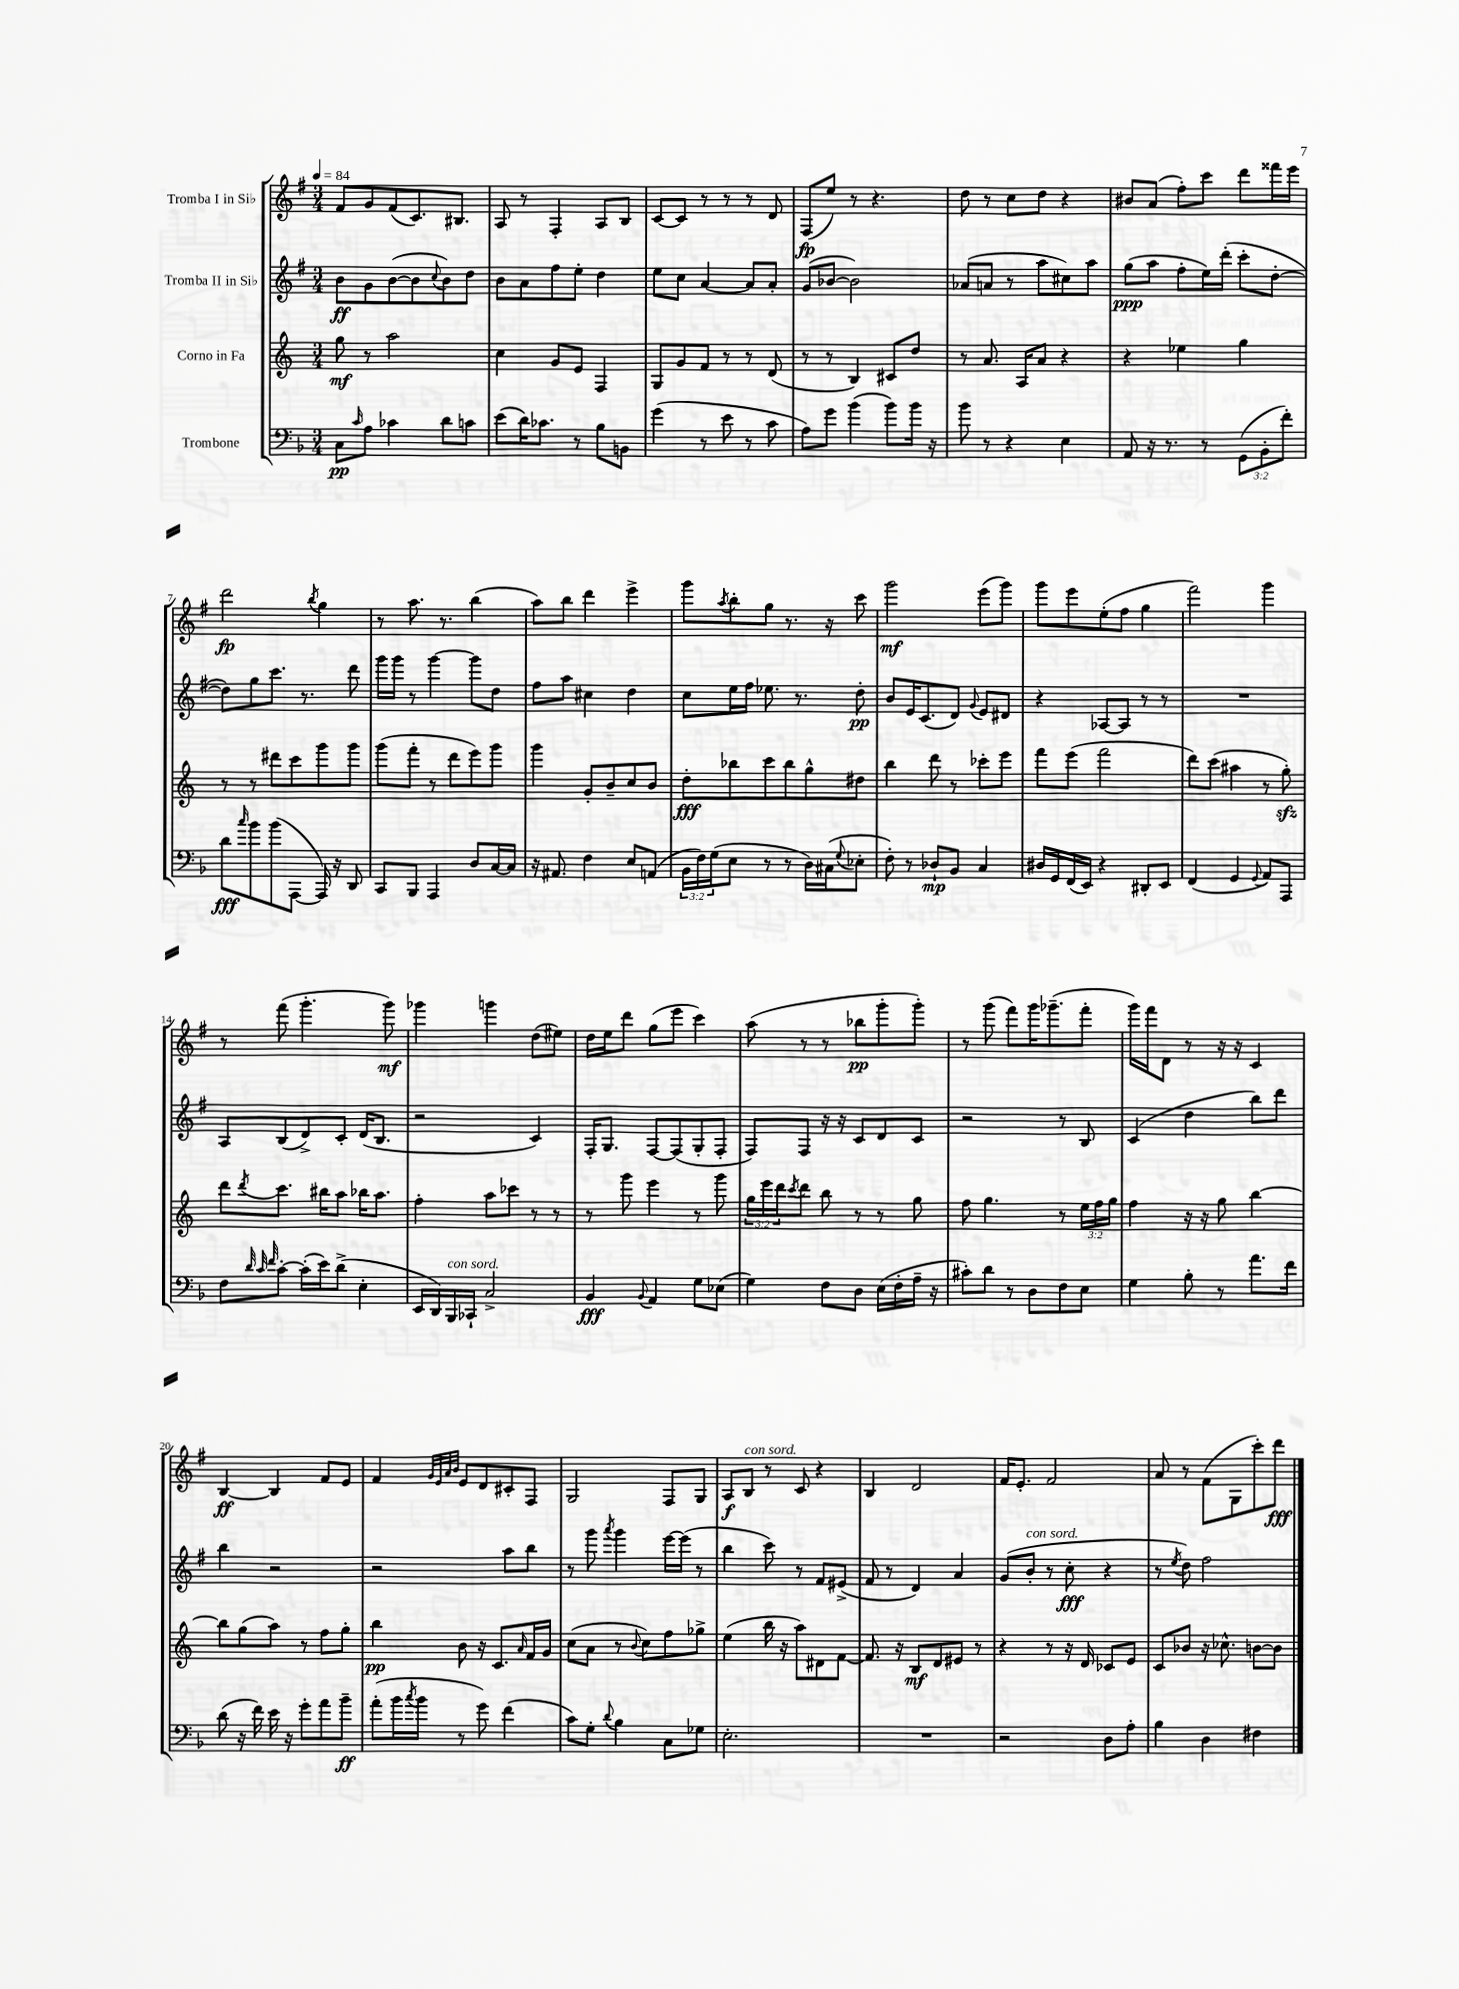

**kern	**kern	**kern	**kern
*staff4	*staff3	*staff2	*staff1
*clefF4	*clefG2	*clefG2	*clefG2
*k[b-]	*k[]	*k[f#]	*k[f#]
*M3/4	*M3/4	*M3/4	*M3/4
*MM84	*MM84	*MM84	*MM84
8C	8gg	8b	8f#
16qqc	.	.	.
8A	8r	8g	8g
4c-	2aa	([8b	(8f#
.	.	8b]	8.c)
.	.	8qqcc	.
8d	.	8b)	.
.	.	.	8.B#
8c	.	8dd	.
=	=	=	=
(8e	4cc	8b	8A
16d)	.	8a	8r
8.c-	.	.	.
.	8g	8ff#	4F#'
8r	8e	8ee'	.
8B-	4F	4dd	8A
8BB	.	.	8B
=	=	=	=
(4g	8G	8ee	[8c
.	8g	8cc	8c]
8r	8f	[4a	8r
8e	8r	.	8r
8r	8r	8a]	8r
8c	(8d	8a'	8d
=	=	=	=
8A)	8r	(8g	(8F#
8g	8r	[8b-	8ee)
(4b-	4B)	2b-])	8r
.	.	.	4.r
8b-)	8c#	.	.
16b-	8dd	.	.
16r	.	.	.
=	=	=	=
8b-	8r	(8a-	8dd
8r	8.a	8a	8r
4r	.	8r	8cc
.	16A	.	.
.	8a	8aa	8dd
4E	4r	8cc#)	4r
.	.	8aa	.
=	=	=	=
8AA	4r	(8gg	8b#
16r	.	8aa	(8a
8.r	.	.	.
.	4ee-	8ff#'	8ff#')
8r	.	16ee)	8ccc
.	.	(16ddd'	.
(12GG	4gg	8ccc'	8ddd
12BB-'	.	.	.
.	.	[8dd'	16fff##
12f')	.	.	.
.	.	.	16eee
=	=	=	=
8d	8r	8dd])	2ddd
16qqcc	.	.	.
8b-	8r	8gg	.
(8b-	8ddd#	8.ccc	.
[8AAA	8ccc	.	.
.	.	8.r	.
.	.	.	8qbb
16AAA])	8ggg	.	4gg
16r	.	.	.
8DD	8ggg	8ddd	.
=	=	=	=
8CC	(8ggg	16ggg	8r
.	.	16ggg	.
8BBB-	8fff'	8r	8.aa
4AAA	8r	[4ggg	.
.	.	.	8.r
.	8ddd	.	.
8D	8eee)	8ggg]	(4bb
[16C	8ggg	8dd	.
16C]	.	.	.
=	=	=	=
16r	4ggg	8ff#	8aa)
8.AA#	.	.	.
.	.	8aa	8bb
4F	8g'	4cc#	4ddd
.	8b~	.	.
8E	8cc	4dd	4eee^
(8AA	8b	.	.
=	=	=	=
24BB-	8dd'	8cc	8ggg
24F)	.	.	.
(24G	.	.	.
.	.	.	8qaa
8E	8bb-	16ee	8bb'
.	.	16ff#	.
8r	8ccc	8.ee-	8gg
8r	8bb-	.	8.r
.	.	8.r	.
16D)	8gg^^	.	.
(16C#	.	.	16r
8qqG	.	.	.
8E-'	8dd#	8dd'	8ccc
=	=	=	=
8F')	4bb	8b	2ggg
8r	.	16e	.
.	.	(8.c	.
8D-`	8ddd	.	.
8BB-	8r	8d)	.
.	.	8qqg	.
4C	8ccc-'	8e	(8eee
.	8eee	8d#	8ggg)
=	=	=	=
16D#	8fff	4r	8ggg
16GG	.	.	.
(16FF	(8eee	.	8eee
16EE)	.	.	.
4r	2fff	[8A-	(8ee'
.	.	8A-]	8ff#
8DD#'	.	8r	4gg
8EE	.	8r	.
=	=	=	=
(4FF	8ddd)	2.r	2fff#)
.	(8ccc	.	.
4GG	4aa#	.	.
8qqGG	.	.	.
8AA)	8r	.	4ggg
8AAA	8gg')	.	.
=	=	=	=
8F	8ddd	8A	8r
32qqd	.	.	.
32qqc	.	.	.
32qqf	8qddd	.	.
[8c'	8.ccc	(8B	(8fff#
(16c']	.	8d^)	4.ggg'
16e)	16bb#	.	.
(8d^	8aa	8c'	.
4E'	16bb-	(16d	.
.	8.aa	8.B	.
.	.	.	8ggg)
=	=	=	=
16EE	4ff'	2r	4ggg-
16DD)	.	.	.
16BBB-	.	.	.
16CC-`	.	.	.
2C^	8aa	.	4ggg
.	8ccc-	.	.
.	8r	4c)	(8dd
.	8r	.	8ee#)
=	=	=	=
4BB-	8r	16F#'	16dd
.	.	8.G	16ee
.	8ggg	.	8ddd
8qqBB-	.	.	.
4AA	4eee	[8F#	(8gg
.	.	(8F#]	8eee
8G	8r	8G'	4ccc)
(8E-	8ggg	8F#'	.
=	=	=	=
4G)	24gg	8F#)	(8aa
.	24eee	.	.
.	24ddd	.	.
.	8qccc	.	.
.	8ddd	8F#	8r
8F	8bb	16r	8r
.	.	16r	.
8D	8r	8c	8bb-
(16E	8r	8d	8ggg'
16F'	.	.	.
16A~	8gg	8c	8ggg')
16r	.	.	.
=	=	=	=
8c#')	8ff	2r	8r
8d	4.gg	.	(8ggg
8r	.	.	8fff#)
8D	.	.	16ggg
.	.	.	(8.ggg-~
8F	8r	8r	.
8E	24ee	8B	8fff#'
.	24ff	.	.
.	24gg	.	.
=	=	=	=
4G	4ff	(4c	16ggg)
.	.	.	16fff#
.	.	.	8d
8B-'	16r	4dd	8r
.	16r	.	.
8r	8gg	.	16r
.	.	.	16r
8.a	[4bb	8bb)	4c
.	.	8ddd	.
16f	.	.	.
=	=	=	=
(8d	8bb]	4bb	[4B
16r	(8gg	.	.
16f)	.	.	.
16e	8aa)	2r	4B]
16r	.	.	.
8g'	8r	.	.
8a	8ff	.	8f#
8b-~	8gg'	.	8e
=	=	=	=
(8a'	4bb	2r	4f#
16b-	.	.	.
8qcc	.	.	.
16b-	.	.	.
.	.	.	32qqg
.	.	.	32qqe
.	.	.	32qqa
.	.	.	32qqb
8r	8b	.	8e
8g)	16r	.	8d
.	8.c	.	.
(4f	.	8aa	8c#'
.	16qqa	.	.
.	16f	8bb	8F#
.	16g	.	.
=	=	=	=
8c)	(8cc	8r	2G
8G'	8a	8ggg	.
8qqd	.	8qaaa	.
4B-	8r	4ggg	.
.	8qqb	.	.
.	8cc)	.	.
8C	8ff	[16eee	8F#
.	.	(16eee]	.
8G-	8gg-^	8r	8G
=	=	=	=
2.E'	(4ee	4bb	8A
.	.	.	8B
.	16bb	8ccc)	8r
.	16r	.	.
.	8aa)	8r	8c
.	8d#	8f#	4r
.	[8f	(8e#^	.
=	=	=	=
2.r	8.f]	8f#	4B
.	.	8r	.
.	16r	.	.
.	8B	4d)	2d
.	8d	.	.
.	8e#	4a	.
.	8r	.	.
=	=	=	=
2r	4r	(8g	16f#
.	.	.	8.e'
.	.	8b'	.
.	8r	8r	2f#
.	16r	8cc'	.
.	16d	.	.
8D	8c-	4r	.
8A'	8e	.	.
=	=	=	=
4B-	8c	8r	8a
.	.	8qee	.
.	8b-	8dd)	8r
4D	16r	2ff#	(8f#
.	8.cc-^^	.	.
.	.	.	8G
4F#	[8b	.	8ccc')
.	8b]	.	8ddd
==	==	==	==
*-	*-	*-	*-
